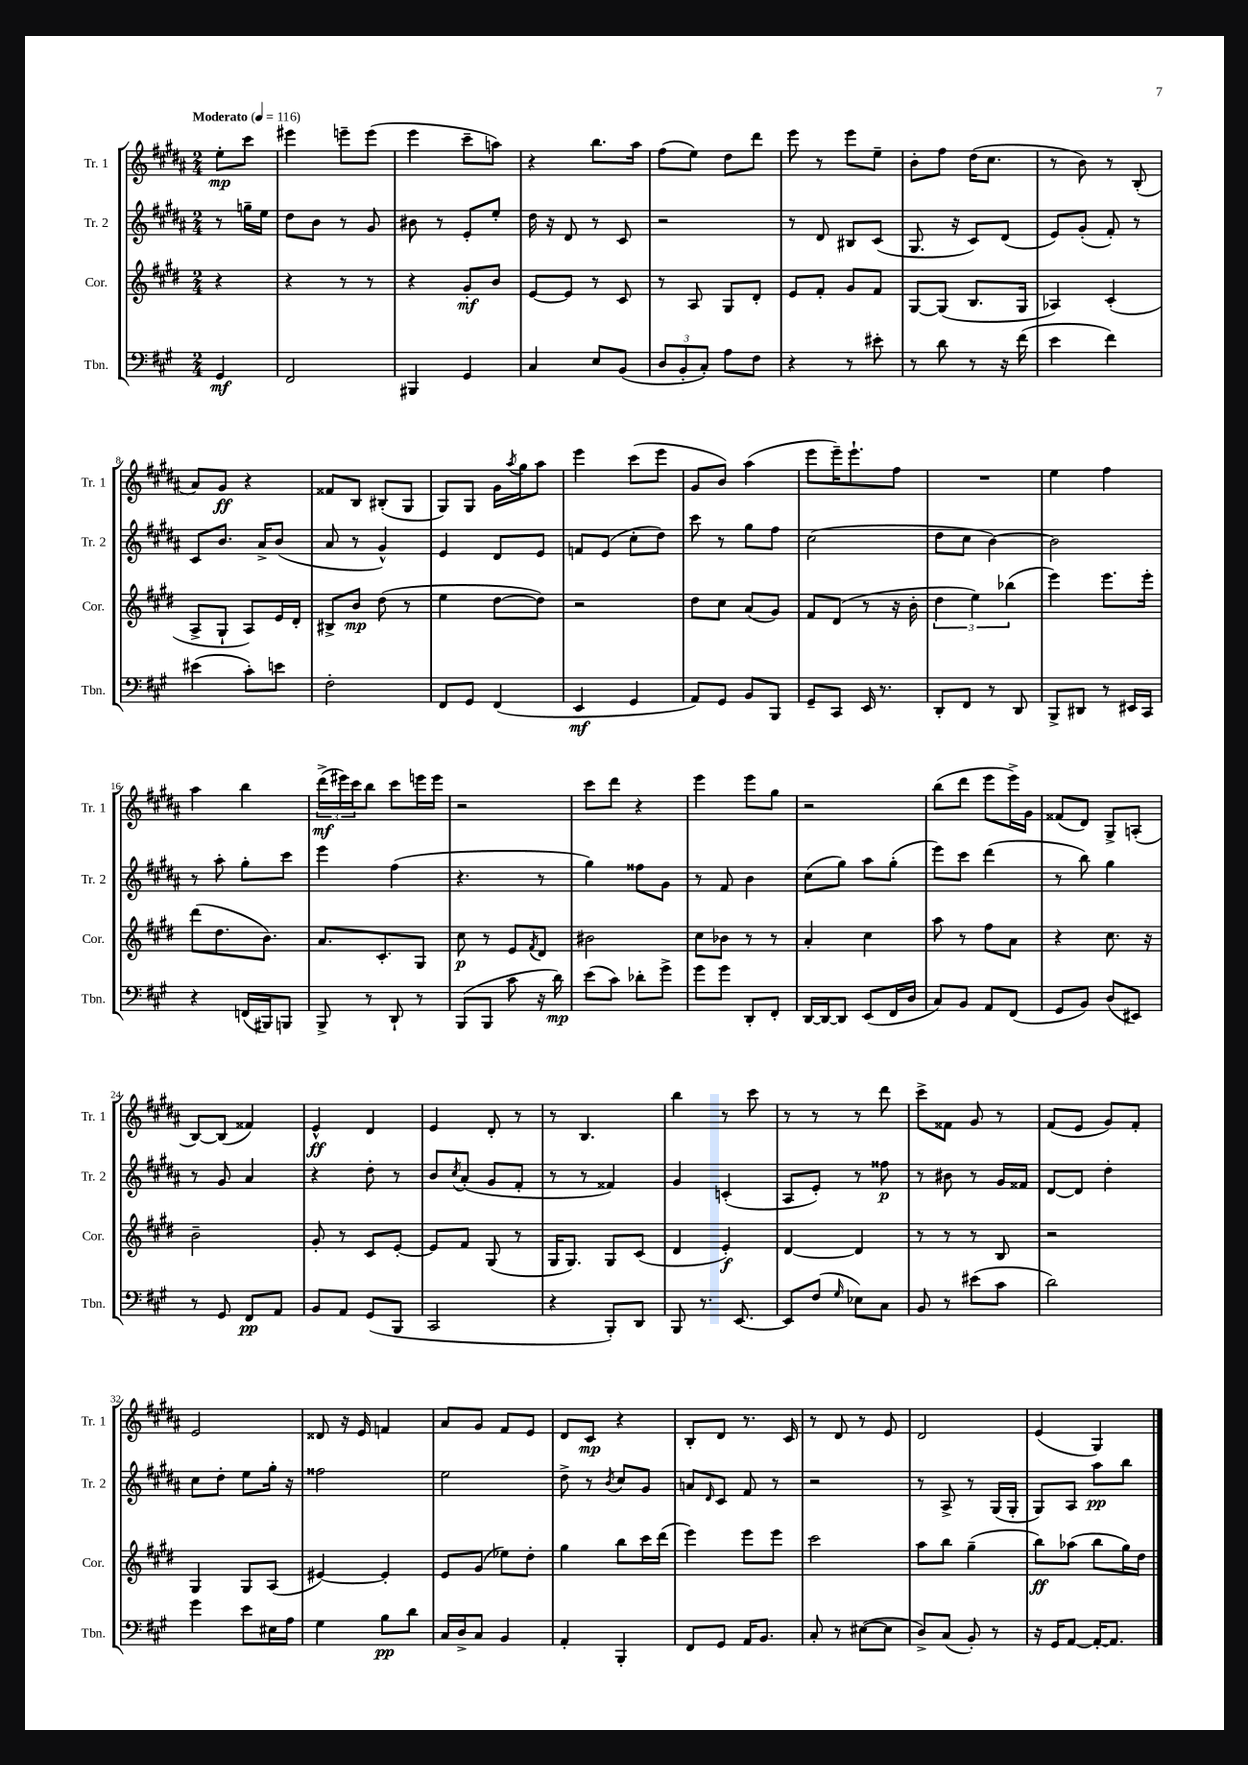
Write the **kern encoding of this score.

**kern	**dynam	**kern	**dynam	**kern	**dynam	**kern	**dynam
*part4	*part4	*part3	*part3	*part2	*part2	*part1	*part1
*staff4	*staff4	*staff3	*staff3	*staff2	*staff2	*staff1	*staff1
*I"Tbn.	*	*I"Cor.	*	*I"Tr. 2	*	*I"Tr. 1	*
*I'Tbn.	*	*I'Cor.	*	*I'Tr. 2	*	*I'Tr. 1	*
*clefF4	*	*clefG2	*	*clefG2	*	*clefG2	*
*k[f#c#g#]	*	*k[f#c#g#d#]	*	*k[f#c#g#d#a#]	*	*k[f#c#g#d#a#]	*
*M2/4	*	*M2/4	*	*M2/4	*	*M2/4	*
*MM116	*	*MM116	*	*MM116	*	*MM116	*
=	=	=	=	=	=	=	=
!	!	!	!	!	!	!LO:TX:a:B:t=Moderato	!
4GG#/	mf	4r	.	8r	.	8ee'\L	mp
.	.	.	.	16ggn~\LL	.	8ccc#\J	.
.	.	.	.	16ee\JJ	.	.	.
=1	=1	=1	=1	=1	=1	=1	=1
2FF#/	.	4r	.	8dd#\L	.	4eee#X\	.
.	.	.	.	8b\J	.	.	.
.	.	8r	.	8r	.	8eeen~\L	.
.	.	8r	.	8g#/	.	(8eee\J	.
=2	=2	=2	=2	=2	=2	=2	=2
4BBB#X/	.	4r	.	8b#X\	.	4eee\	.
.	.	.	.	8r	.	.	.
4GG#/	.	8g#'/L	mf	8e'/L	.	8ccc#~\L	.
.	.	8b/J	.	8ee'/J	.	8aan\J)	.
=3	=3	=3	=3	=3	=3	=3	=3
4C#/	.	[8e/L	.	16dd#\	.	4r	.
.	.	.	.	16r	.	.	.
.	.	8e/J]	.	8d#/	.	.	.
8E/L	.	8r	.	8r	.	8.bb\L	.
(8BB/J	.	8c#/	.	8c#/	.	.	.
.	.	.	.	.	.	16aa#\Jk	.
=4	=4	=4	=4	=4	=4	=4	=4
12D/L	.	8r	.	2r	.	(8ff#\L	.
12BB'/	.	.	.	.	.	.	.
.	.	8A/	.	.	.	8ee\J)	.
12C#'/J)	.	.	.	.	.	.	.
8A\L	.	8G#/L	.	.	.	8dd#\L	.
8F#\J	.	8d#'/J	.	.	.	8ddd#\J	.
=5	=5	=5	=5	=5	=5	=5	=5
4r	.	8e/L	.	8r	.	8eee\	.
.	.	8f#'/J	.	8d#/	.	8r	.
8r	.	8g#/L	.	8B#X/L	.	8eee\L	.
8e#X'\	.	8f#/J	.	(8c#/J	.	8ee~\J	.
=6	=6	=6	=6	=6	=6	=6	=6
8r	.	[8G#/L	.	8.G#/	.	8b'\L	.
8d\	.	(8G#/J]	.	.	.	8ff#\J	.
.	.	.	.	16r	.	.	.
8r	.	8.B/L	.	8c#/L)	.	(16dd#\KL	.
.	.	.	.	.	.	8.cc#\J	.
16r	.	.	.	(8d#/J	.	.	.
(16f#\	.	16G#/Jk	.	.	.	.	.
=7	=7	=7	=7	=7	=7	=7	=7
4e\	.	4A-X/)	.	8e/L)	.	8r	.
.	.	.	.	(8g#'/J	.	8b\)	.
4f#\)	.	(4c#'/	.	8f#'/)	.	8r	.
.	.	.	.	8r	.	(8B'/	.
!!LO:LB:g=z
=8	=8	=8	=8	=8	=8	=8	=8
(4e#X\	.	8A^/L	.	8c#/L	.	8a#/L)	.
.	.	8G#`/J	.	8.b/J	.	8g#/J	ff
8c#'\L)	.	8A/L)	.	.	.	4r	.
.	.	.	.	16a#^/KL	.	.	.
8en\J	.	16e/L	.	(8b/J	.	.	.
.	.	16d#'/JJ	.	.	.	.	.
=9	=9	=9	=9	=9	=9	=9	=9
2F#'\	.	8B#X^/L	.	8a#/	.	8f##X/L	.
.	.	8b/J	mp	8r	.	8B/J	.
.	.	(8dd#\	.	4g#^^/)	.	(8B#X'/L	.
.	.	8r	.	.	.	8G#/J	.
=10	=10	=10	=10	=10	=10	=10	=10
8FF#/L	.	4ee\	.	4e/	.	8G#/L)	.
8GG#/J	.	.	.	.	.	8G#/J	.
(4FF#/	.	[8dd#\L	.	8d#/L	.	16g#\LL	.
.	.	.	.	.	.	8qaa#/	.
.	.	.	.	.	.	16gg#\J	.
.	.	8dd#\J])	.	8e/J	.	8aa#\J	.
=11	=11	=11	=11	=11	=11	=11	=11
4EE/	mf	2r	.	8fn/L	.	4eee\	.
.	.	.	.	(8e/J	.	.	.
4GG#/	.	.	.	8cc#'\L	.	(8ccc#\L	.
.	.	.	.	8dd#\J)	.	8eee\J	.
=12	=12	=12	=12	=12	=12	=12	=12
8AA/L)	.	8dd#\L	.	8ccc#\	.	8g#/L	.
8GG#/J	.	8cc#\J	.	8r	.	8b/J)	.
8BB/L	.	(8a/L	.	8gg#\L	.	(4aa#\	.
8BBB/J	.	8g#/J)	.	8ff#\J	.	.	.
=13	=13	=13	=13	=13	=13	=13	=13
8GG#~/L	.	8f#/L	.	(2cc#\	.	8eee\L	.
8CC#/J	.	(8d#/J	.	.	.	16eee~\K)	.
.	.	.	.	.	.	8.eee`\	.
16EE/	.	8r	.	.	.	.	.
8.r	.	.	.	.	.	.	.
.	.	16r	.	.	.	8ff#\J	.
.	.	16b'\	.	.	.	.	.
=14	=14	=14	=14	=14	=14	=14	=14
8DD'/L	.	6dd#\	.	8dd#\L	.	2r	.
8FF#/J	.	.	.	8cc#\J	.	.	.
.	.	6ee\)	.	.	.	.	.
8r	.	.	.	[4b\)	.	.	.
.	.	(6bb-X\	.	.	.	.	.
8DD/	.	.	.	.	.	.	.
=15	=15	=15	=15	=15	=15	=15	=15
8BBB^/L	.	4eee\)	.	2b\]	.	4ee\	.
8DD#X/J	.	.	.	.	.	.	.
8r	.	8.eee\L	.	.	.	4ff#\	.
16EE#X/LL	.	.	.	.	.	.	.
16CC#/JJ	.	16eee'\Jk	.	.	.	.	.
!!LO:LB:g=z
=16	=16	=16	=16	=16	=16	=16	=16
4r	.	(8ddd#\L	.	8r	.	4aa#\	.
.	.	8.dd#\	.	8aa#'\	.	.	.
(16FFn/LL	.	.	.	8gg#'\L	.	4bb\	.
16BBB#X/J)	.	8.b\J)	.	.	.	.	.
8BBBn/J	.	.	.	8ccc#\J	.	.	.
=17	=17	=17	=17	=17	=17	=17	=17
8BBB^/	.	8.a/L	.	4eee\	.	(24ddd#^\LL	mf
.	.	.	.	.	.	24eee#X\)	.
.	.	.	.	.	.	24ccc#\J	.
8r	.	.	.	.	.	8bb\J	.
.	.	8.c#'/	.	.	.	.	.
8DD`/	.	.	.	(4ff#\	.	8ccc#\L	.
8r	.	8G#/J	.	.	.	16eeen\L	.
.	.	.	.	.	.	16eee\JJ	.
=18	=18	=18	=18	=18	=18	=18	=18
(8BBB/L	.	8cc#\	p	4.r	.	2r	.
8BBB/J	.	8r	.	.	.	.	.
8c#\	.	8e/L	.	.	.	.	.
.	.	8qf#/	.	.	.	.	.
16r	.	8d#/J	.	8r	.	.	.
16d\)	mp	.	.	.	.	.	.
=19	=19	=19	=19	=19	=19	=19	=19
(8e\L	.	2b#X\	.	4gg#\)	.	8ccc#\L	.
8c#\J)	.	.	.	.	.	8ddd#\J	.
8d-X'\L	.	.	.	8ff##X\L	.	4r	.
8g#^\J	.	.	.	8g#\J	.	.	.
=20	=20	=20	=20	=20	=20	=20	=20
8g#\L	.	8cc#\L	.	8r	.	4eee\	.
8g#\J	.	8b-X\J	.	8f#/	.	.	.
8DD'/L	.	8r	.	4b\	.	8eee\L	.
8FF#'/J	.	8r	.	.	.	8gg#\J	.
=21	=21	=21	=21	=21	=21	=21	=21
[16DD/LL	.	4a'/	.	(8cc#\L	.	2r	.
16DD/J_	.	.	.	.	.	.	.
8DD/J]	.	.	.	8gg#\J)	.	.	.
(8EE/L	.	4cc#\	.	8aa#\L	.	.	.
16FF#/L	.	.	.	(8gg#'\J	.	.	.
16D/JJ	.	.	.	.	.	.	.
=22	=22	=22	=22	=22	=22	=22	=22
8C#/L)	.	8aa\	.	8eee\L)	.	(8bb\L	.
8BB/J	.	8r	.	8ccc#\J	.	8ddd#\J	.
8AA/L	.	8ff#\L	.	(4ddd#\	.	8eee\L	.
(8FF#/J	.	8a\J	.	.	.	16eee^\L)	.
.	.	.	.	.	.	16g#\JJ	.
=23	=23	=23	=23	=23	=23	=23	=23
8GG#/L	.	4r	.	8r	.	(8f##X/L	.
8BB/J)	.	.	.	8bb\)	.	8d#/J)	.
(8D/L	.	8.cc#\	.	4gg#\	.	8G#^/L	.
8EE#X/J)	.	.	.	.	.	(8An'/J	.
.	.	16r	.	.	.	.	.
!!LO:LB:g=z
=24	=24	=24	=24	=24	=24	=24	=24
8r	.	2b~\	.	8r	.	[8B/L)	.
8GG#/	.	.	.	8g#/	.	(8B/J]	.
8FF#/L	pp	.	.	4a#/	.	4f##X/)	.
8AA/J	.	.	.	.	.	.	.
=25	=25	=25	=25	=25	=25	=25	=25
8BB/L	.	8g#'/	.	4r	.	4e^^/	ff
8AA/J	.	8r	.	.	.	.	.
(8GG#/L	.	8c#/L	.	8dd#'\	.	4d#/	.
8BBB/J	.	[8e'/J	.	8r	.	.	.
=26	=26	=26	=26	=26	=26	=26	=26
2CC#/	.	8e/L]	.	8b/L	.	4e/	.
.	.	.	.	8qcc#/	.	.	.
.	.	8f#/J	.	(8a#'/J	.	.	.
.	.	(8G#/	.	8g#/L	.	8d#'/	.
.	.	8r	.	8f#'/J	.	8r	.
=27	=27	=27	=27	=27	=27	=27	=27
4r	.	16G#/KL	.	8r	.	8r	.
.	.	8.G#/J)	.	.	.	.	.
.	.	.	.	8r	.	4.B/	.
8BBB'/L)	.	8G#/L	.	4f##X/)	.	.	.
8DD/J	.	(8c#/J	.	.	.	.	.
=28	=28	=28	=28	=28	=28	=28	=28
8BBB/	.	4d#/	.	4g#/	.	4bb\	.
8.r	.	.	.	.	.	.	.
.	.	4e'/)	f	(4cn'/	.	8r	.
[8.EE/	.	.	.	.	.	.	.
.	.	.	.	.	.	8ccc#\	.
=29	=29	=29	=29	=29	=29	=29	=29
8EE/L]	.	[4d#/	.	8A#/L	.	8r	.
(8F#/J	.	.	.	8e'/J)	.	8r	.
16qqG#/	.	.	.	.	.	.	.
8E-X\L)	.	4d#/]	.	8r	.	8r	.
8C#\J	.	.	.	8ff##X\	p	8ddd#\	.
=30	=30	=30	=30	=30	=30	=30	=30
8BB/	.	8r	.	8r	.	8ccc#^\L	.
8r	.	8r	.	8b#X\	.	8f##X\J	.
(8e#X\L	.	8r	.	8r	.	8g#/	.
8c#\J	.	8B/	.	16g#/LL	.	8r	.
.	.	.	.	16f##X/JJ	.	.	.
=31	=31	=31	=31	=31	=31	=31	=31
2d\)	.	2r	.	[8d#/L	.	(8f#/L	.
.	.	.	.	8d#/J]	.	8e/J	.
.	.	.	.	4dd#'\	.	8g#/L)	.
.	.	.	.	.	.	8f#'/J	.
!!LO:LB:g=z
=32	=32	=32	=32	=32	=32	=32	=32
4g#\	.	4G#/	.	8cc#\L	.	2e/	.
.	.	.	.	8dd#'\J	.	.	.
8e\L	.	8G#/L	.	8ee\L	.	.	.
16E#X\L	.	(8A/J	.	16gg#'\Jk	.	.	.
16A\JJ	.	.	.	16r	.	.	.
=33	=33	=33	=33	=33	=33	=33	=33
4G#\	.	[4e#X/)	.	2ff##X\	.	8d##X/	.
.	.	.	.	.	.	16r	.
.	.	.	.	.	.	16e/	.
8B\L	pp	4e#'/]	.	.	.	4fn/	.
8d\J	.	.	.	.	.	.	.
=34	=34	=34	=34	=34	=34	=34	=34
16C#/LL	.	8e/L	.	2ee\	.	8a#/L	.
16D^/J	.	.	.	.	.	.	.
8C#/J	.	(8g#/J	.	.	.	8g#/J	.
4BB/	.	8ee-X\L)	.	.	.	8f#/L	.
.	.	8dd#'\J	.	.	.	8e/J	.
=35	=35	=35	=35	=35	=35	=35	=35
4AA'/	.	4gg#\	.	8dd#^\	.	8d#/L	.
.	.	.	.	8r	.	8c#/J	mp
.	.	.	.	8qb/	.	.	.
4BBB'/	.	8bb\L	.	8cc#/L	.	4r	.
.	.	16ccc#\L	.	8g#/J	.	.	.
.	.	(16ddd#\JJ	.	.	.	.	.
=36	=36	=36	=36	=36	=36	=36	=36
8FF#/L	.	4eee\)	.	8an/L	.	8B'/L	.
.	.	.	.	16qqd#/	.	.	.
8GG#/J	.	.	.	8c#/J	.	8d#/J	.
16AA/KL	.	8eee\L	.	8f#/	.	8.r	.
8.BB/J	.	.	.	.	.	.	.
.	.	8eee\J	.	8r	.	.	.
.	.	.	.	.	.	16c#/	.
=37	=37	=37	=37	=37	=37	=37	=37
8C#'/	.	2ccc#\	.	2r	.	8r	.
8r	.	.	.	.	.	8d#/	.
([8E#X\L	.	.	.	.	.	8r	.
8E#\J]	.	.	.	.	.	8e/	.
=38	=38	=38	=38	=38	=38	=38	=38
8D^/L)	.	8aa\L	.	8r	.	2d#/	.
(8C#/J	.	8bb\J	.	8A#^/	.	.	.
8BB'/)	.	(4gg#~\	.	8r	.	.	.
8r	.	.	.	(16G#/LL	.	.	.
.	.	.	.	16G#'/JJ	.	.	.
=39	=39	=39	=39	=39	=39	=39	=39
16r	.	8bb\L)	ff	8G#/L)	.	(4e/	.
16GG#/KL	.	.	.	.	.	.	.
[8AA/J	.	(8aa-X\J	.	8A#/J	.	.	.
16AA'/KL_	.	8bb\L	.	8aa#\L	pp	4G#/)	.
8.AA/J]	.	.	.	.	.	.	.
.	.	16gg#\L)	.	8bb\J	.	.	.
.	.	16dd#\JJ	.	.	.	.	.
==	==	==	==	==	==	==	==
*-	*-	*-	*-	*-	*-	*-	*-
